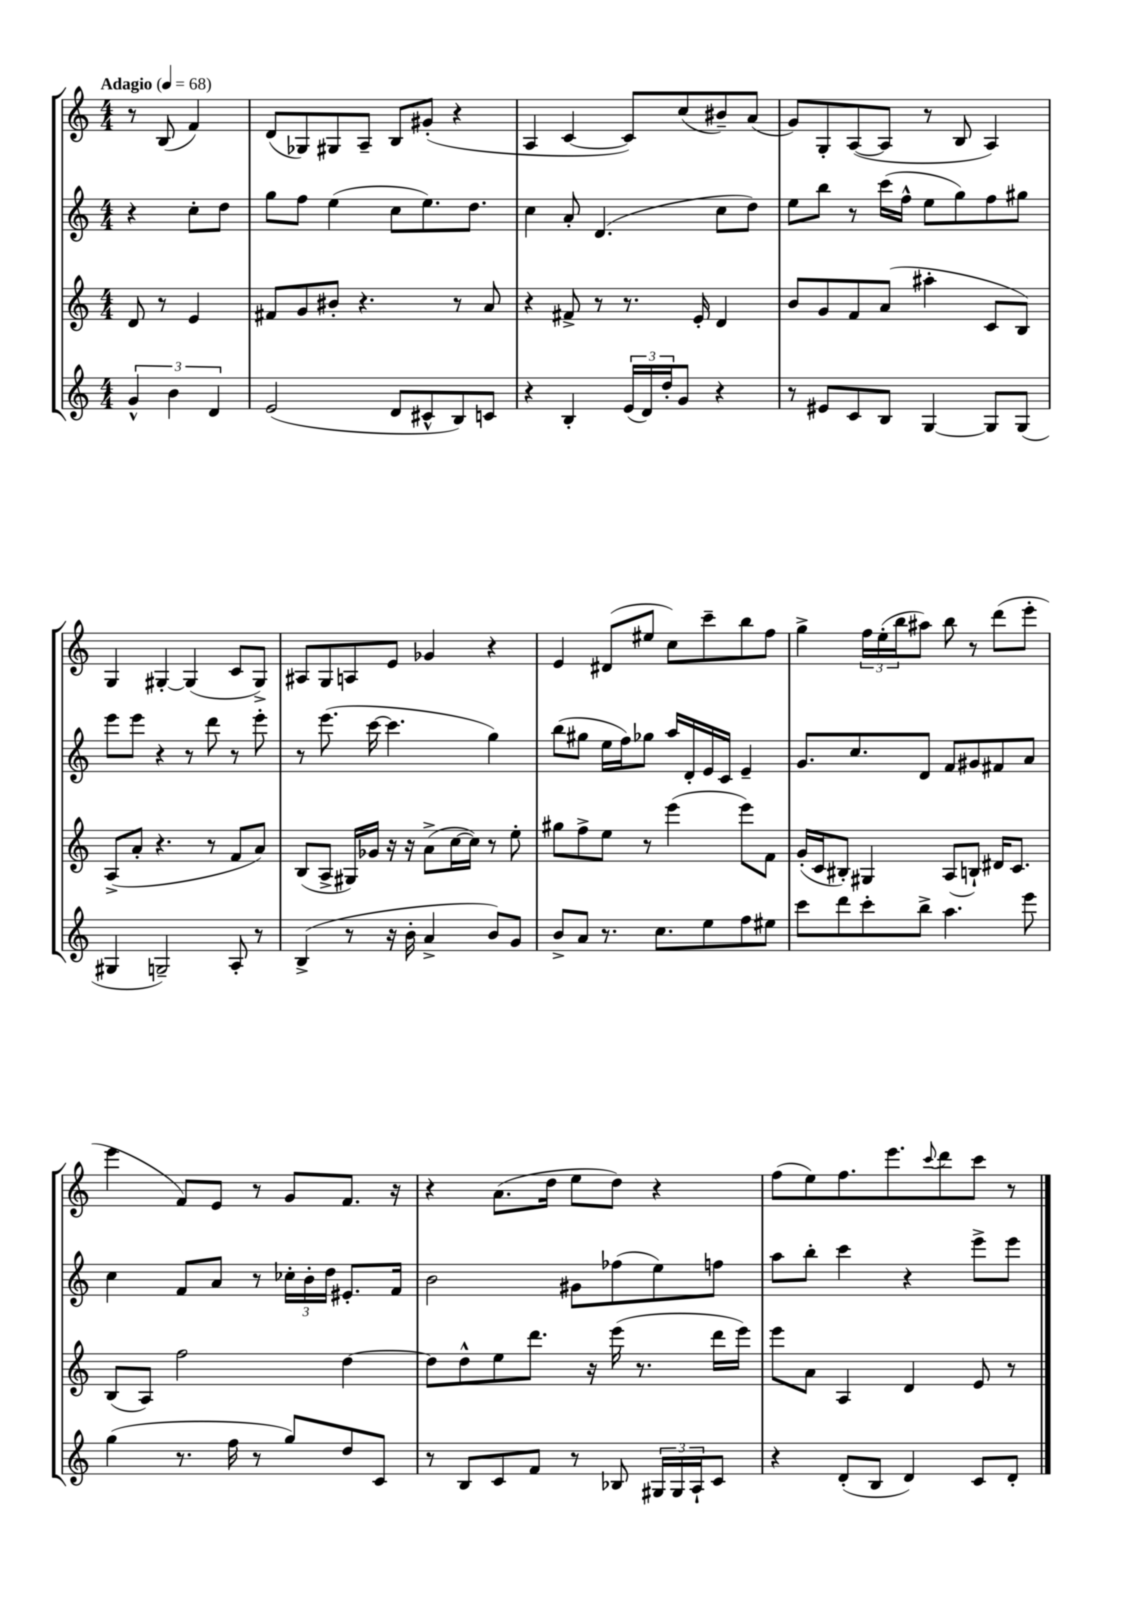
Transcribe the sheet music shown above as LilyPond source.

<<
\new StaffGroup <<
\new Staff = "s0" {
    \clef treble \key c \major \numericTimeSignature \time 4/4 \partial 2 \tempo "Adagio" 4 = 68
    r8 b8( f'4) |
    d'8( ges8) gis8 a8-- b8 gis'8-.( r4 |
    a4 c'4~ c'8) c''8( bis'8--) a'8( |
    g'8) g8-. a8~( a8 r8 b8 a4) |
    g4 gis4~-. gis4( c'8 gis8->) |
    ais8 g8 a8 e'8 ges'4 r4 |
    e'4 dis'8( eis''8 c''8) c'''8-- b''8 f''8 |
    g''4-> \tuplet 3/2 { f''16 e''16-.( b''16 } ais''8) b''8 r8 d'''8( e'''8-. |
    e'''4 f'8) e'8 r8 g'8 f'8. r16 |
    r4 a'8.( d''16 e''8 d''8) r4 |
    f''8( e''8) f''8. e'''8. \appoggiatura { c'''8 } d'''8 c'''8 r8 \bar "|." |
}
\new Staff = "s1" {
    \clef treble \key c \major \numericTimeSignature \time 4/4 \partial 2
    r4 c''8-. d''8 |
    g''8 f''8 e''4( c''8 e''8.) d''8. |
    c''4 a'8-. d'4.( c''8 d''8) |
    e''8 b''8 r8 c'''16( f''16-^ e''8 g''8) f''8 gis''8 |
    e'''8 e'''8 r4 r8 d'''8 r8 e'''8-. |
    r8 e'''8.( c'''16~ c'''4. g''4) |
    b''8( gis''8 e''16 f''16) ges''8 a''16 d'16-. e'16 c'16 e'4-- |
    g'8. c''8. d'8 f'8 gis'8 fis'8 a'8 |
    c''4 f'8 a'8 r8 \tuplet 3/2 { ces''16-. b'16-. d''16 } eis'8.-. f'16 |
    b'2 gis'8 fes''8( e''8) f''8 |
    a''8 b''8-. c'''4 r4 e'''8-> e'''8 \bar "|." |
}
\new Staff = "s2" {
    \clef treble \key c \major \numericTimeSignature \time 4/4 \partial 2
    d'8 r8 e'4 |
    fis'8 g'8 bis'8-. r4. r8 a'8 |
    r4 fis'8-> r8 r8. e'16-. d'4 |
    b'8 g'8 f'8 a'8( ais''4-. c'8 b8) |
    a8->( a'8-. r4. r8 f'8 a'8) |
    b8( a8-> gis16) ges'16 r16 r16 a'8->( c''16~ c''16) r8 e''8-. |
    gis''8 f''8-> e''8 r8 e'''4( e'''8) f'8 |
    g'16-.( c'16 bis8-.) gis4 a8( b8-!) dis'16 c'8. |
    b8( a8) f''2 d''4~ |
    d''8 d''8-^ e''8 d'''8. r16 e'''16( r8. d'''16 e'''16) |
    e'''8 a'8 a4 d'4 e'8 r8 \bar "|." |
}
\new Staff = "s3" {
    \clef treble \key c \major \numericTimeSignature \time 4/4 \partial 2
    \tuplet 3/2 { g'4-^ b'4 d'4 } |
    e'2( d'8 cis'8-^ b8) c'8 |
    r4 b4-. \tuplet 3/2 { e'16( d'16) d''16-. } g'8 r4 |
    r8 eis'8 c'8 b8 g4~ g8 g8( |
    gis4 g2--) a8-. r8 |
    b4->( r8 r16 b'16-. a'4-> b'8) g'8 |
    b'8-> a'8 r8. c''8. e''8 f''8 eis''8 |
    c'''8 d'''8 c'''8-. b''8-> a''4. e'''8 |
    g''4( r8. f''16 r8 g''8) d''8 c'8 |
    r8 b8 c'8 f'8 r8 bes8 \tuplet 3/2 { gis16 gis16 a16-! } c'8 |
    r4 d'8-.( b8 d'4) c'8 d'8-. \bar "|." |
}
>>
>>
\layout { \context { \Score \remove "Bar_number_engraver" } }
